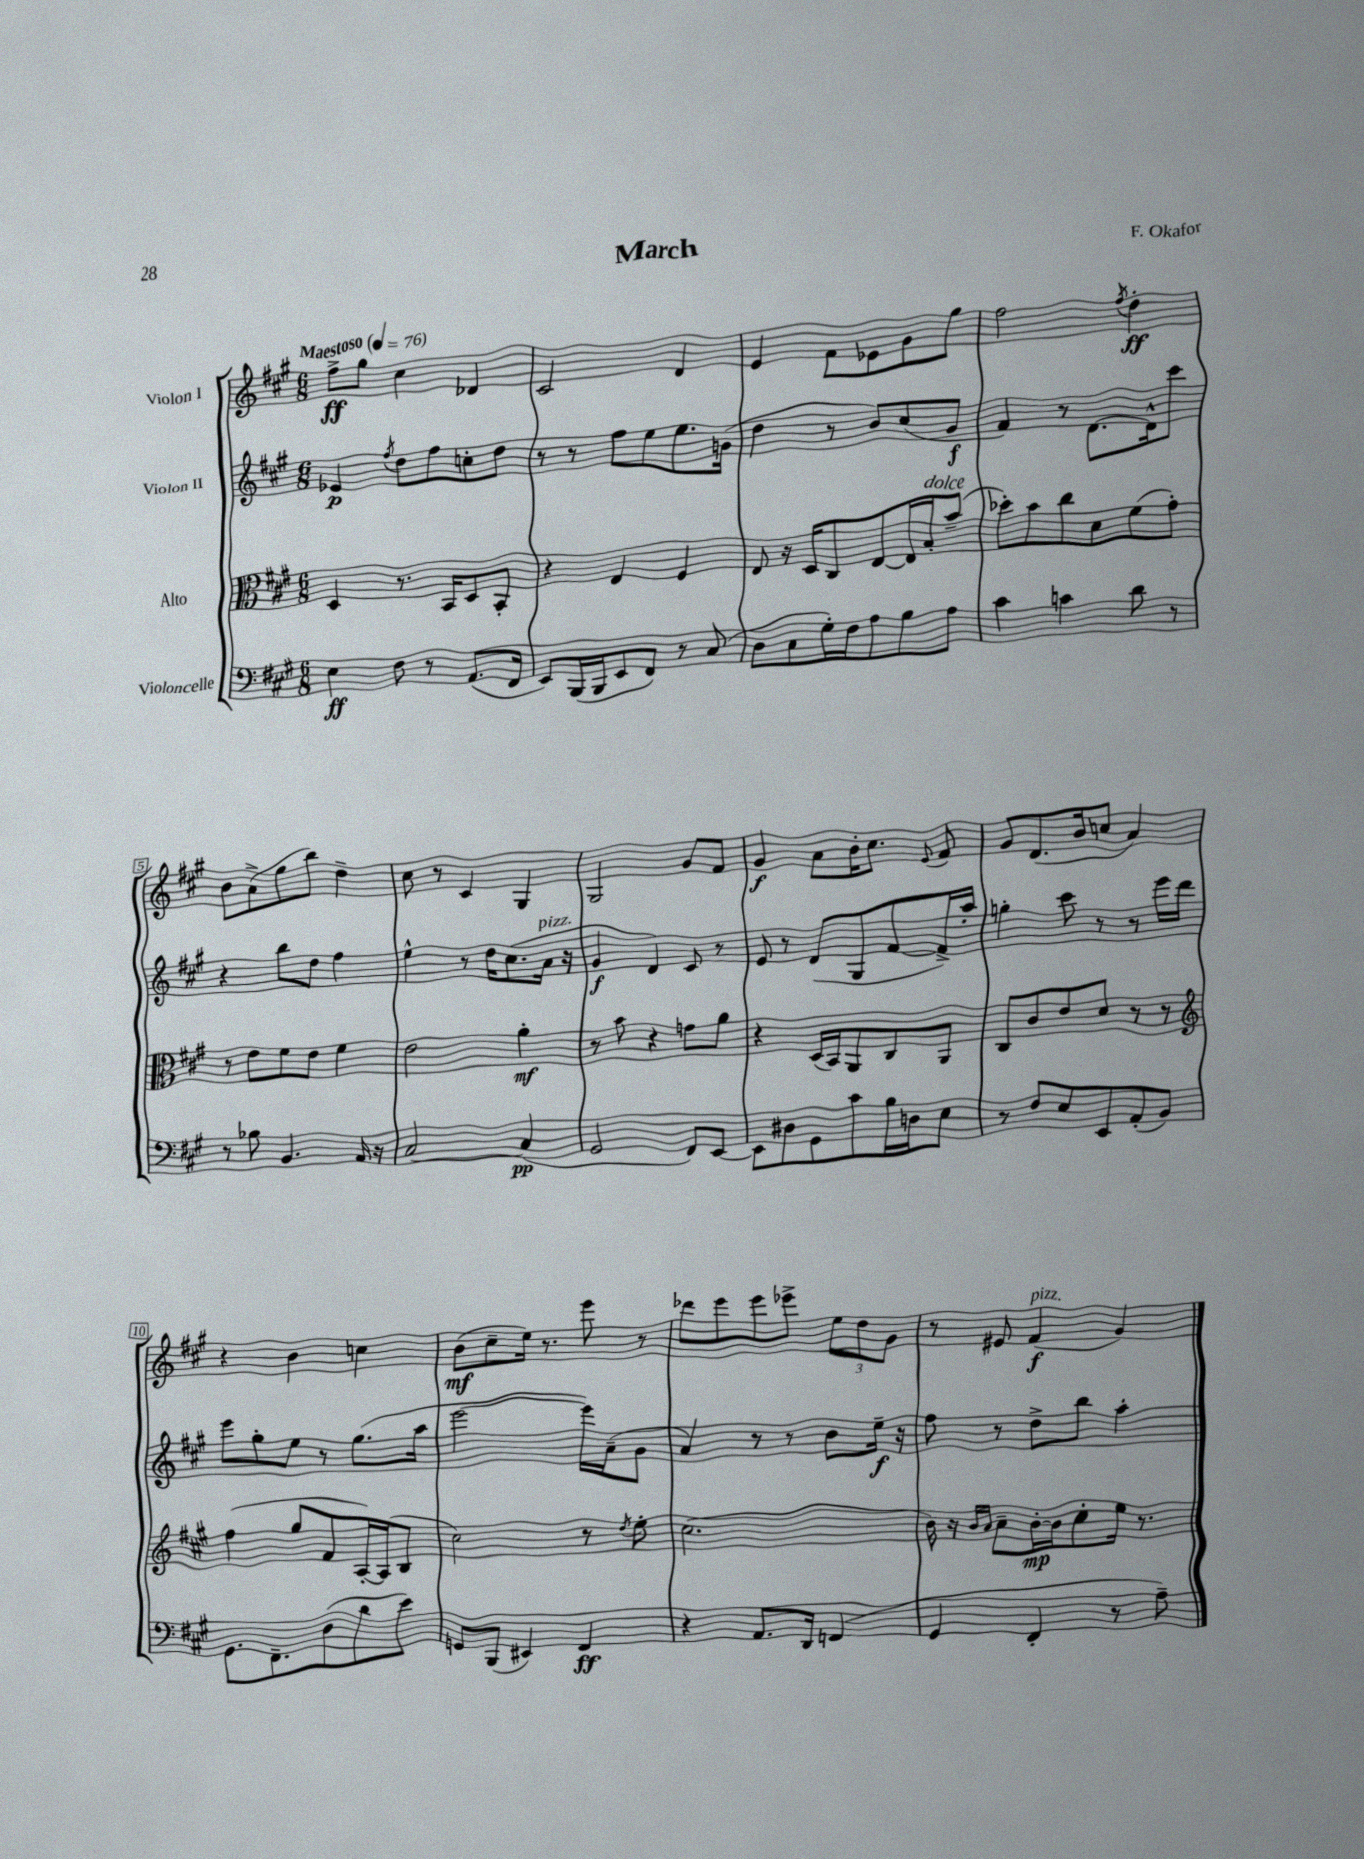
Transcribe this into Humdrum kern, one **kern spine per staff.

**kern	**dynam	**kern	**dynam	**kern	**dynam	**kern	**dynam
*part4	*part4	*part3	*part3	*part2	*part2	*part1	*part1
*staff4	*staff4	*staff3	*staff3	*staff2	*staff2	*staff1	*staff1
*I"Violoncelle	*	*I"Alto	*	*I"Violon II	*	*I"Violon I	*
*clefF4	*	*clefC3	*	*clefG2	*	*clefG2	*
*k[f#c#g#]	*	*k[f#c#g#]	*	*k[f#c#g#]	*	*k[f#c#g#]	*
*M6/8	*	*M6/8	*	*M6/8	*	*M6/8	*
*MM76	*	*MM76	*	*MM76	*	*MM76	*
=1	=1	=1	=1	=1	=1	=1	=1
!	!	!	!	!	!	!LO:TX:a:B:t=Maestoso	!
4E\	ff	4D/	.	4e-X/	p	8ff#^\L	ff
.	.	.	.	.	.	8gg#\J	.
.	.	.	.	8qff#/	.	.	.
8F#\	.	8.r	.	8dd\L	.	4cc#\	.
8r	.	.	.	8ff#\	.	.	.
.	.	16BB/KL	.	.	.	.	.
(8.AA/L	.	8D/	.	8ccn'\	.	4d-X/	.
.	.	8BB'/J	.	8dd\J	.	.	.
16FF#/Jk	.	.	.	.	.	.	.
=2	=2	=2	=2	=2	=2	=2	=2
8EE/L)	.	4r	.	8r	.	2c#/	.
(16BBB/L	.	.	.	8r	.	.	.
16BBB/J	.	.	.	.	.	.	.
8EE/	.	4E/	.	8ff#\L	.	.	.
8FF#/J)	.	.	.	8ee\	.	.	.
8r	.	4F#/	.	8.ee\	.	4d/	.
(8C#/	.	.	.	.	.	.	.
.	.	.	.	(16gn\Jk	.	.	.
=3	=3	=3	=3	=3	=3	=3	=3
8D\L	.	8E/	.	4dd\	.	4e/	.
8C#\	.	16r	.	.	.	.	.
.	.	16D/KL	.	.	.	.	.
16G#'\L)	.	8C#/	.	8r	.	8f#\L	.
16F#\J	.	.	.	.	.	.	.
8A\	.	[8E/	.	8b/L)	.	8e-X\	.
8B\	.	16E/L]	.	(8cc#/	.	8g#\	.
!	!	!LO:TX:a:i:t=dolce	!	!	!	!	!
.	.	16B'/J	.	.	.	.	.
8A\J	.	(8b~/J	.	8g#/J	f	8gg#\J	.
=4	=4	=4	=4	=4	=4	=4	=4
4c#\	.	8dd-X'\L)	.	4f#/)	.	2ff#\	.
.	.	8b\	.	.	.	.	.
4cn\	.	8cc#\	.	8r	.	.	.
.	.	8d\	.	[8.d\L	.	.	.
.	.	.	.	.	.	8qff#/	.
8d\	.	(8f#\	.	.	.	4dd'\	ff
.	.	.	.	16d^^\k]	.	.	.
8r	.	8g#'\J)	.	8ccc#\J	.	.	.
!!LO:LB:g=z
=5	=5	=5	=5	=5	=5	=5	=5
8r	.	8r	.	4r	.	8b\L	.
8B-X\	.	8e\L	.	.	.	(8a^\	.
4.BB/	.	8f#\	.	8bb\L	.	8gg#\	.
.	.	8e\J	.	8dd\J	.	8bb\J)	.
.	.	4f#\	.	4ff#\	.	4dd~\	.
16AA/	.	.	.	.	.	.	.
16r	.	.	.	.	.	.	.
=6	=6	=6	=6	=6	=6	=6	=6
[2C#/	.	2e\	.	4ee^^\	.	8cc#\	.
.	.	.	.	.	.	8r	.
.	.	.	.	8r	.	4c#/	.
.	.	.	.	16dd\KL	.	.	.
.	.	.	.	(8.cc#\	.	.	.
(4C#/]	pp	4a'\	mf	.	.	4G#/	.
!	!	!	!	!LO:TX:a:i:t=pizz.	!	!	!
.	.	.	.	16a\Jk	.	.	.
.	.	.	.	16r	.	.	.
=7	=7	=7	=7	=7	=7	=7	=7
2GG#/	.	8r	.	4g#/	f	2G#/	.
.	.	8b\	.	.	.	.	.
.	.	4r	.	4d/)	.	.	.
8FF#/L)	.	8gn\L	.	8c#/	.	8g#/L	.
[8EE/J	.	8a\J	.	8r	.	8f#/J	.
=8	=8	=8	=8	=8	=8	=8	=8
8EE\L]	.	4r	.	8e/	.	4g#/	f
8D#X\	.	.	.	8r	.	.	.
8GG#\	.	(16D/LL	.	(8d/L	.	8a\L	.
.	.	16BB/J)	.	.	.	.	.
8c#\	.	8AA/	.	8G#/	.	16b'\K	.
.	.	.	.	.	.	8.cc#\J	.
16B\L	.	8C#/	.	[8f#/	.	.	.
16Dn\J	.	.	.	.	.	.	.
.	.	.	.	.	.	8qqe/	.
8E\J	.	8AA/J	.	16f#^/L])	.	8f#/	.
.	.	.	.	16aa'/JJ	.	.	.
=9	=9	=9	=9	=9	=9	=9	=9
8r	.	8C#/L	.	4ggn'\	.	8g#/L	.
8F#/L	.	8c#/	.	.	.	(8.d/	.
8E/	.	8e/	.	8ccc#\	.	.	.
.	.	.	.	.	.	16b/k	.
8EE/	.	8d/J	.	8r	.	8ccn/J	.
(8AA'/	.	8r	.	8r	.	4a/)	.
8BB/J)	.	8r	.	16eee\LL	.	.	.
.	.	.	.	16ddd\JJ	.	.	.
!!LO:LB:g=z
=10	=10	=10	=10	=10	=10	=10	=10
*	*	*clefG2	*	*	*	*	*
8.GG#\L	.	(4ff#\	.	8eee\L	.	4r	.
.	.	.	.	8gg#'\	.	.	.
8.FF#~\	.	.	.	.	.	.	.
.	.	8gg#/L	.	8ee\J	.	4b\	.
(8D\	.	8f#/	.	8r	.	.	.
8d\	.	[16A'/L)	.	(8.gg#\L	.	4ccn\	.
.	.	(16A/J]	.	.	.	.	.
8e\J)	.	8B/J	.	.	.	.	.
.	.	.	.	16aa\Jk	.	.	.
=11	=11	=11	=11	=11	=11	=11	=11
8GGn/L	.	2cc#\)	.	[2eee\	.	(8b\L	mf
(8BBB/J	.	.	.	.	.	8cc#~\	.
4EE#X/)	.	.	.	.	.	16ee\Jk)	.
.	.	.	.	.	.	8.r	.
4FF#/	ff	8r	.	16eee\LL])	.	8eee\	.
.	.	.	.	(16a~\J	.	.	.
.	.	8qdd/	.	.	.	.	.
.	.	8ee'\	.	8g#\J	.	8r	.
=12	=12	=12	=12	=12	=12	=12	=12
4r	.	(2.cc#\	.	4a/)	.	8ddd-X\L	.
.	.	.	.	.	.	8eee\	.
8.AA/L	.	.	.	8r	.	8eee\	.
.	.	.	.	8r	.	8eee-X^\J	.
16DD/Jk	.	.	.	.	.	.	.
(4FFn/	.	.	.	8b\L	.	12ee\L	.
.	.	.	.	.	.	12dd\	.
.	.	.	.	16ee~\Jk	f	.	.
.	.	.	.	.	.	12g#\J	.
.	.	.	.	16r	.	.	.
=13	=13	=13	=13	=13	=13	=13	=13
4GG#/	.	16b\)	.	8ff#\	.	8r	.
.	.	16r	.	.	.	.	.
.	.	16qqb/LL	.	.	.	.	.
.	.	16qqa/JJ	.	.	.	.	.
.	.	8a~\L	.	8r	.	8e#X/	.
!	!	!	!	!	!	!LO:TX:a:i:t=pizz.	!
4FF#'/	.	[16b'\L	mp	8dd^\L	.	(4f#/	f
.	.	16b\J]	.	.	.	.	.
.	.	8cc#'\	.	8bb\J	.	.	.
8r	.	16ee\Jk	.	4aa'\	.	4g#/)	.
.	.	8.r	.	.	.	.	.
8A~\)	.	.	.	.	.	.	.
==	==	==	==	==	==	==	==
*-	*-	*-	*-	*-	*-	*-	*-
